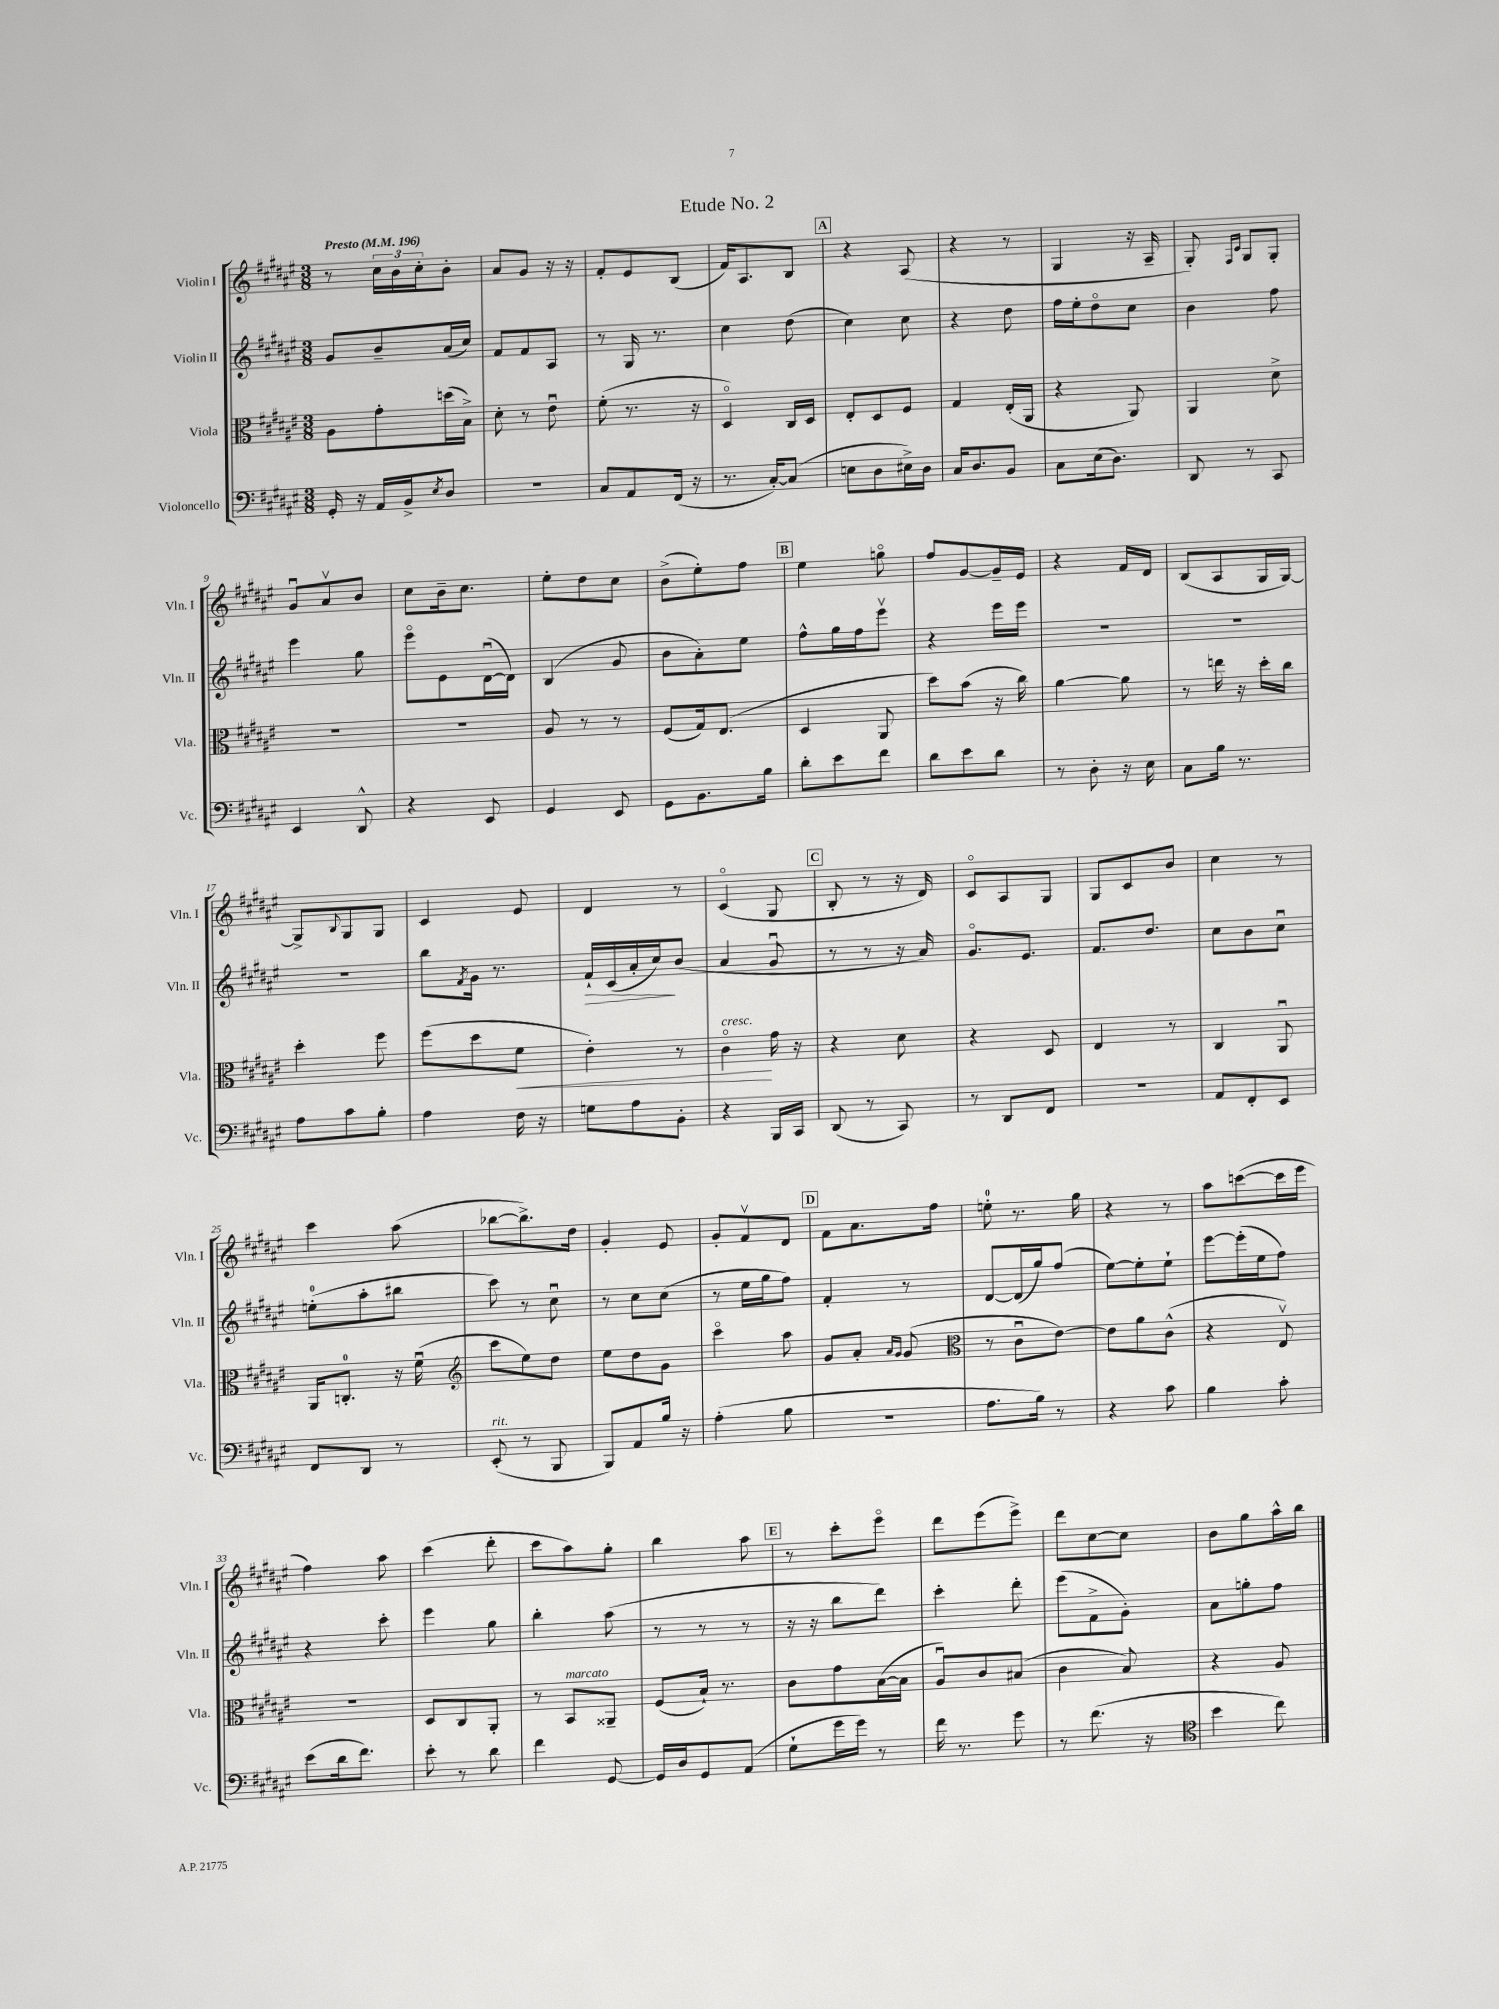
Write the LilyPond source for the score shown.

\header { title = "Etude No. 2" }
<<
\new StaffGroup <<
\new Staff = "s0" \with { instrumentName = "Violin I" shortInstrumentName = "Vln. I" } {
    \clef treble \key fis \major \numericTimeSignature \time 3/8 \tempo "Presto" 4 = 196
    r8 \tuplet 3/2 { cis''16 b'16 cis''16-. } b'8-. |
    ais'8 gis'8 r16 r16 |
    fis'8-. eis'8 b8( |
    fis'16) ais8. b8 |
    \mark \markup { \box "A" } r4 ais8( |
    r4 r8 |
    gis4 r16 ais16-- |
    gis8-.) \grace { fis16 cis'16 } gis8 gis8-. |
    gis'8\downbow ais'8\upbow b'8 |
    cis''8 b'16-- cis''8. |
    eis''8-. dis''8 cis''8 |
    b'8->( eis''8-.) fis''8 |
    \mark \markup { \box "B" } eis''4 g''8\flageolet |
    fis''8 gis'8~ gis'16-- eis'16 |
    r4 fis'16 dis'16 |
    b8( ais8 gis16 gis16~) |
    gis8-> \appoggiatura { b8 } gis8 gis8 |
    cis'4 eis'8 |
    dis'4 r8 |
    cis'4\flageolet( gis8 |
    \mark \markup { \box "C" } b8-. r8 r16 dis'16) |
    cis'8\flageolet ais8 gis8 |
    gis8 cis'8 b'8 |
    cis''4 r8 |
    cis'''4 ais''8( |
    bes''8~ bes''8.->) dis''16 |
    gis'4-. eis'8 |
    gis'8-. fis'8\upbow dis'8 |
    \mark \markup { \box "D" } fis'8 ais'8. fis''16 |
    e''8-0-. r8. gis''16 |
    r4 r8 |
    ais''8 c'''8~( c'''16 eis'''16 |
    fis''4) ais''8 |
    cis'''4( dis'''8-. |
    cis'''8 ais''8) gis''8-. |
    b''4 ais''8 |
    \mark \markup { \box "E" } r8 cis'''8-. eis'''8\flageolet |
    dis'''8 eis'''8( eis'''8->) |
    dis'''8 cis''8~ cis''8 |
    b'8 gis''8 ais''16-^ b''16 \bar "|." |
}
\new Staff = "s1" \with { instrumentName = "Violin II" shortInstrumentName = "Vln. II" } {
    \clef treble \key fis \major \numericTimeSignature \time 3/8
    gis'8 b'8-- ais'16( cis''16) |
    fis'8 fis'8 ais8 |
    r8 gis16 r8. |
    cis''4 dis''8( |
    \mark \markup { \box "A" } cis''4) cis''8 |
    r4 dis''8 |
    fis''16 eis''16-. dis''8\flageolet cis''8 |
    b'4 fis''8 |
    eis'''4 gis''8 |
    eis'''8\flageolet eis'8 dis'16~\downbow( dis'16) |
    b4( gis'8 |
    b'8 ais'8-.) eis''8 |
    \mark \markup { \box "B" } fis''8-^ gis''16 fis''16 eis'''8\upbow |
    r4 eis'''16 eis'''16 |
    R4. |
    R4. |
    R4. |
    b''8 \acciaccatura { fis'8 } gis'16 r8. |
    fis'16-!\> cis'16( ais'16-. cis''16\!) b'8( |
    ais'4 gis'8\downbow |
    \mark \markup { \box "C" } r8 r8 r16 ais'16) |
    gis'8.\flageolet eis'8. |
    fis'8. dis''8. |
    cis''8 b'8 cis''8\downbow |
    e''8-0-.( ais''8-. bis''8 |
    cis'''8) r8 cis''8\downbow |
    r8 cis''8 cis''8( |
    r8 eis''16 gis''16 fis''8) |
    \mark \markup { \box "D" } fis'4-. r8 |
    dis'8~ dis'16( gis''16) fis''8( |
    eis''8~) eis''8-. eis''8-! |
    eis'''8~ eis'''16-.( eis''16 fis''8) |
    r4 cis'''8-. |
    eis'''4 gis''8 |
    b''4-. ais''8( |
    r8 r8 r8 |
    \mark \markup { \box "E" } r16 r16 b''8 dis'''8) |
    cis'''4-. dis'''8-. |
    eis'''8( fis'8-> gis'8-.) |
    ais'8 g''8-. fis''8 \bar "|." |
}
\new Staff = "s2" \with { instrumentName = "Viola" shortInstrumentName = "Vla." } {
    \clef alto \key fis \major \numericTimeSignature \time 3/8
    ais8 gis'8-. d''16( b16->) |
    dis'8-. r8 eis'8\downbow |
    fis'8-.( r8. r16 |
    dis4\flageolet) cis16 dis16 |
    \mark \markup { \box "A" } eis8-. dis8 fis8 |
    gis4 eis16-.( ais,16 |
    r4 ais,8) |
    ais,4 dis'8-> |
    R4. |
    R4. |
    ais8 r8 r8 |
    fis8( gis16) eis8.( |
    \mark \markup { \box "B" } dis4 ais,8 |
    dis''8) b'8( r16 cis''16) |
    ais'4~ ais'8 |
    r8 e''16 r16 dis''16-. cis''16 |
    dis''4-. fis''8 |
    fis''8( dis''8 fis'8\< |
    eis'4-.) r8 |
    cis'4\flageolet\!^\markup { \italic "cresc." } gis'16 r16 |
    \mark \markup { \box "C" } r4 dis'8 |
    r4 dis8 |
    eis4 r8 |
    cis4 ais,8\downbow |
    ais,16 c8.-0-. r16 fis'16\downbow( |
    \clef treble cis'''8 eis''8) dis''8 |
    eis''8 dis''8 gis'8 |
    cis'''4\flageolet ais''8 |
    \mark \markup { \box "D" } gis'8 ais'8-. \grace { ais'16 gis'16 } gis'8( |
    \clef alto r8 cis'8\downbow eis'8~) |
    eis'8 ais'8 cis'8-^( |
    r4 eis8\upbow) |
    R4. |
    dis8 cis8 ais,8-. |
    r8 b,8^\markup { \italic "marcato" } aisis,8-- |
    fis8( b16-!) r8. |
    \mark \markup { \box "E" } cis'8 gis'8 b16~( b16 |
    ais8\downbow) cis'8 bis8( |
    cis'4 b8) |
    r4 ais8 \bar "|." |
}
\new Staff = "s3" \with { instrumentName = "Violoncello" shortInstrumentName = "Vc." } {
    \clef bass \key fis \major \numericTimeSignature \time 3/8
    gis,16-. r16 ais,16 b,16-> \acciaccatura { eis8 } dis8 |
    r4. |
    cis8 ais,8 fis,16( r16 |
    r8. cis16~-.) cis8( |
    \mark \markup { \box "A" } e8 dis8 eis16->) dis16 |
    cis16 dis8. b,8 |
    cis8 eis16( dis8.) |
    dis,8 r8 cis,8 |
    eis,4 dis,8-^ |
    r4 eis,8 |
    gis,4 eis,8 |
    gis,8 b,8. b16 |
    \mark \markup { \box "B" } dis'8-. eis'8 fis'8 |
    dis'8 eis'8 dis'8 |
    r8 dis8-. r16 eis16 |
    cis8 b16 r8. |
    ais8 cis'8 b8-. |
    ais4 fis16 r16 |
    g8 ais8 b,8-. |
    r4 b,,16 cis,16 |
    \mark \markup { \box "C" } dis,8( r8 cis,8) |
    r8 dis,8 fis,8 |
    R4. |
    ais,8 fis,8-. eis,8 |
    fis,8 dis,8 r8 |
    eis,8-.^\markup { \italic "rit." }( r8 b,,8 |
    b,,8) ais,8 b16 r16 |
    ais4-.( b8 |
    \mark \markup { \box "D" } R4. |
    ais8. b16) r8 |
    r4 cis'8 |
    b4 cis'8-. |
    eis'8( dis'16 fis'8.) |
    eis'8-. r8 dis'8 |
    fis'4 gis,8~ |
    gis,16 dis16 gis,8 ais,8( |
    \mark \markup { \box "E" } gis8-! gis'16 gis'16) r8 |
    fis'16 r8. gis'8 |
    r8 fis'8.( r16 |
    \clef tenor b'4 cis''8) \bar "|." |
}
>>
>>
